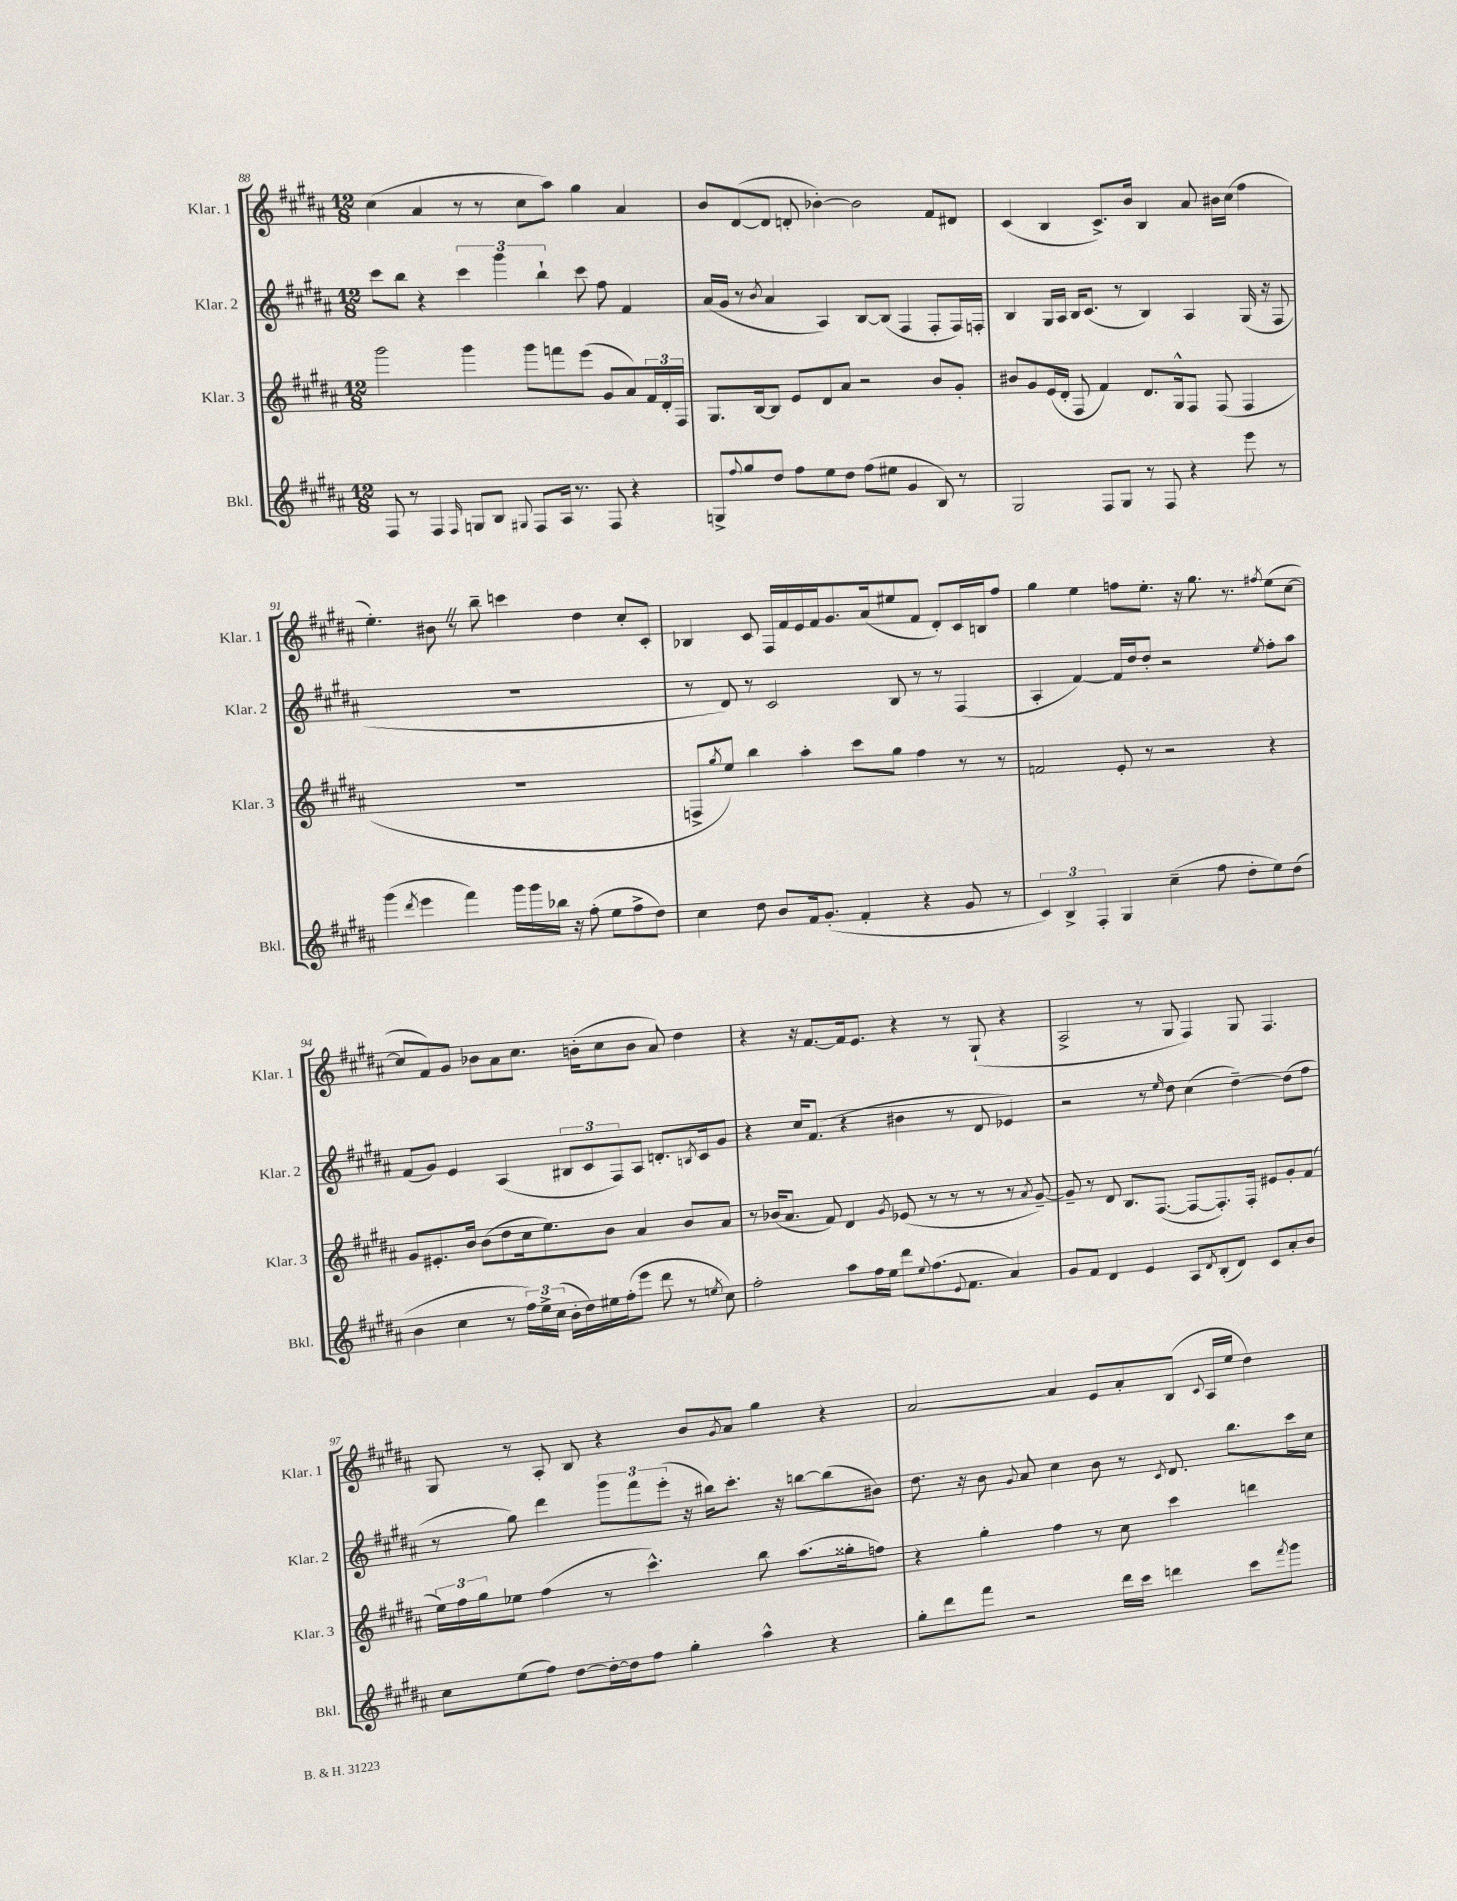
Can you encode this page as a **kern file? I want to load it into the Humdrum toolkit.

**kern	**kern	**kern	**kern
*part4	*part3	*part2	*part1
*staff4	*staff3	*staff2	*staff1
*I"Bkl.	*I"Klar. 3	*I"Klar. 2	*I"Klar. 1
*I'Bkl.	*I'Klar. 3	*I'Klar. 2	*I'Klar. 1
*clefG2	*clefG2	*clefG2	*clefG2
*k[f#c#g#d#a#]	*k[f#c#g#d#a#]	*k[f#c#g#d#a#]	*k[f#c#g#d#a#]
*M12/8	*M12/8	*M12/8	*M12/8
=88	=88	=88	=88
8F#/	2ggg#\	8ccc#\L	(4cc#\
8r	.	8bb\J	.
4F#/	.	4r	4a#/
16qqF#/	.	.	.
8Gn/L	4ggg#\	6ccc#\	8r
8B/J	.	.	8r
.	.	6ggg#\	.
8qqG#X/	.	.	.
8F#/L	8ggg#\L	.	8cc#\L
.	.	6bb`\	.
16A#/Jk	8fffn\	.	8aa#\J)
8.r	.	.	.
.	(8eee\J	8ccc#\	4gg#\
8F#/	8g#/L	8ff#\	.
4r	8a#/)	4f#/	4a#/
.	24f#/L	.	.
.	24d#'/	.	.
.	24F#/JJ	.	.
=89	=89	=89	=89
8Gn^/L	8.G#/L	(16a#/LL	8b/L
.	.	16g#/JJ	.
8qqff#/	.	.	.
8gg#/	.	8r	([8d#/
.	[16B/k	.	.
.	.	8qb/	.
8dd#/J	8B/J]	4a#/	8d#/J]
8ff#\L	8e/L	.	8dn'/
8ee\	8d#/	4A#/)	[4b-X'\)
8dd#\J	8a#/J	.	.
(8ff#\L	2r	[8B/L	2b-\]
8ee#X\J	.	(8B/J]	.
4g#/	.	4F#/	.
8B/)	8b/L	8F#'/L	8f#/L
8r	8g#'/J	16F#/L)	8d#X/J
.	.	16Fn'/JJ	.
=90	=90	=90	=90
2G#/	8b#X/L	4B/	(4c#/
.	8g#/	.	.
.	(16e/L	16G#/LL	4B/
.	16d#'/JJ	16A#/JJ	.
.	8F#/	16B/KL	.
.	.	(8.c#/J	.
8F#/L	4f#/)	.	8.c#^/L)
8G#/J	.	8r	.
.	.	.	16b/Jk
8r	8.d#/L	4B/)	4B/
8F#/	.	.	.
.	16G#^^/k	.	.
4r	8F#/J	4A#/	8a#/
.	(8F#/	.	16b#X\LL
.	.	.	(16cc#\JJ
8eee\	4F#/	(16G#/	4ff#\
.	.	16r	.
8r	.	8F#/	.
!!LO:LB:g=z
=91	=91	=91	=91
(4ggg#\	1.r	1.r	4.ee'\)
8qddd#/	.	.	.
4eee\	.	.	.
.	.	.	8b#XZ\
4fff#\)	.	.	8r
.	.	.	8bb~\
16ggg#\LL	.	.	4cccn\
16ggg#\	.	.	.
16bb-X\JJ	.	.	.
16r	.	.	.
(8ff#'\	.	.	4dd#\
8ee\L	.	.	.
8ff#^\	.	.	8cc#'/L
8dd#\J)	.	.	8c#'/J
=92	=92	=92	=92
4cc#\	8Fn^/L	8r	4B-X/
.	8qgg#/	.	.
.	8ee/J)	8d#/)	.
8dd#\	4bb\	8r	8c#/
8b/L	.	2c#/	16F#/LL
.	.	.	16f#/
16f#/k	4aa#'\	.	16e/
(8.g#'/J	.	.	16f#/J
.	.	.	8.g#/
4f#'/	8ccc#\L	.	.
.	.	.	(16a#/k
.	8gg#\J	8B/	8ee#X/
4r	4ff#\	8r	8f#/J
.	.	8r	8d#'/L)
8g#/	8r	(4F#/	16c#/L
.	.	.	16Bn/J
8r	8r	.	8ff#/J
=93	=93	=93	=93
6c#/)	2fn/	4A#'/	4gg#\
6B^/	.	.	.
.	.	[4f#/)	4ee\
6F#'/	.	.	.
4G#/	8e'/	16f#/LL]	8ffn\L
.	.	16dd#/J	.
.	8r	8dd#'/J	8.ee'\J
(4cc#~\	2r	2r	.
.	.	.	16r
.	.	.	8.gg#\
8ff#\	.	.	.
.	.	.	8.r
8dd#'\L	.	.	.
.	.	8qee/	8qff#X/
8ee\)	4r	8ff#'\L	(8ee\L
(8dd#\J	.	8aa#\J	[8cc#\J
!!LO:LB:g=z
=94	=94	=94	=94
4b\	8g#/L	(8f#/L	8cc#/L]
.	8.e#X'/	8g#/J)	8f#/)
4cc#\	.	4e/	8g#/J
.	16b/Jk	.	.
.	(8b\L	.	8b-X\L
8r	8dd#\	(4A#/	8a#\
24ff#\LL)	16cc#\k	.	8.cc#\J
24ee^\	.	.	.
.	8.ee\)	.	.
(24cc#\JJ	.	.	.
16b'\LL	.	12B#X/L	.
16dd#\)	.	.	(16bn'\KL
.	.	12c#/	.
16ee#X\	8b\J	.	8cc#\
.	.	12F#/)	.
(16ff#'\J	.	.	.
8eee\J	4a#/	8A#/J	8b\J
8ddd#\	.	8.dn'/L	8a#/)
8r	8b/L	.	4dd#\
.	.	8qBn/	.
.	.	16c#/k	.
8qeen/	.	.	.
8cc#\)	8a#/J	8g#/J	.
=95	=95	=95	=95
2ff#'\	8r	4r	4r
.	(16b-X/KL	.	.
.	8.a#/J	.	.
.	.	16cc#/KL	16r
.	.	(8.f#/J	[8.f#/L
.	8f#/)	.	.
8aa#\L	4d#/	4r	16f#/k]
.	.	.	8.e/J
16ff#\L	.	.	.
16ee\JJ	.	.	.
.	8qg#/	.	.
8ddd#\L	(8e-X/	4b#X\	4r
8qqee/	.	.	.
(8.ff#\	8r	.	.
.	8r	8r	8r
8qqe/	.	.	.
8.f#\J	.	.	.
.	8r	8d#/	(8G#`/
4a#/)	8r	4e-X/)	4r
.	8qa#/	.	.
.	[8g#~/)	.	.
=96	=96	=96	=96
8g#/L	8g#~/]	2r	2A#^/
8f#/J	8r	.	.
4d#/	8d#/	.	.
.	8.B/L	.	.
4e/	.	8r	8r
.	([8.F#/J	.	.
.	.	16qqee/	.
.	.	8dd#\	8G#/
8A#/L	8F#/L_	(4cc#\	4F#/)
8qd#/	.	.	.
(8B'/	8.F#'/])	.	.
8d#/J)	.	[4dd#~\)	8G#/
.	16F#'/Jk	.	.
8c#/L	8e#X/L	.	4.F#/
8a#'/	8g#'/	(8dd#\L]	.
8b/J	(8f#/J	8ff#\J	.
!!LO:LB:g=z
=97	=97	=97	=97
8cc#\L	24ee\LL)	8r	8G#/
.	24ff#\	.	.
.	24gg#\J	.	.
(8ee\	8ee-X\J	8gg#\)	8r
8ff#\J)	(4ff#\	4ddd#\	8A#'/
[8dd#\L	.	.	8B/
16dd#'\L_	8r	12ggg#\L	4r
16dd#\J]	.	.	.
.	.	12fff#\	.
8ff#\J	4.ccc#^^\)	.	.
.	.	(12eee'\J	.
4gg#'\	.	16r	8b/L
.	.	16bb#X\KL)	.
.	.	.	8qg#/
.	.	8.ccc#'\J	8a#/J
4aa#^^\	8bb\	.	4gg#\
.	.	16r	.
.	(8.aa#\L	[8bbn\L	.
4r	.	(8bb\]	4r
.	16gg##X'\k	.	.
.	8ffn\J)	8b#X\J)	.
=98	=98	=98	=98
8gg#'\L	4r	8.dd#\	[2a#/
8ddd#\	.	.	.
.	.	16r	.
8fff#\J	4gg#'\	8b\	.
.	.	8qqg#/	.
2r	.	8a#/	.
.	4ff#\	4cc#\	4a#/]
.	8r	8b\	8e/L
16ddd#\LL	8cc#\	8r	8a#'/
16ccc#\JJ	.	.	.
.	.	8qc#/	.
4dddn\	4ccc#\	8.d#/	(8B/J
.	.	.	8qqc#/
.	.	.	16A#/LL
.	.	8.bb\L	16ee/JJ
8ccc#\L	4dddn\	.	4dd#\)
8qfff#/	.	.	.
8ggg#\J	.	16ccc#\L	.
.	.	16cc#\JJ	.
==	==	==	==
*-	*-	*-	*-
